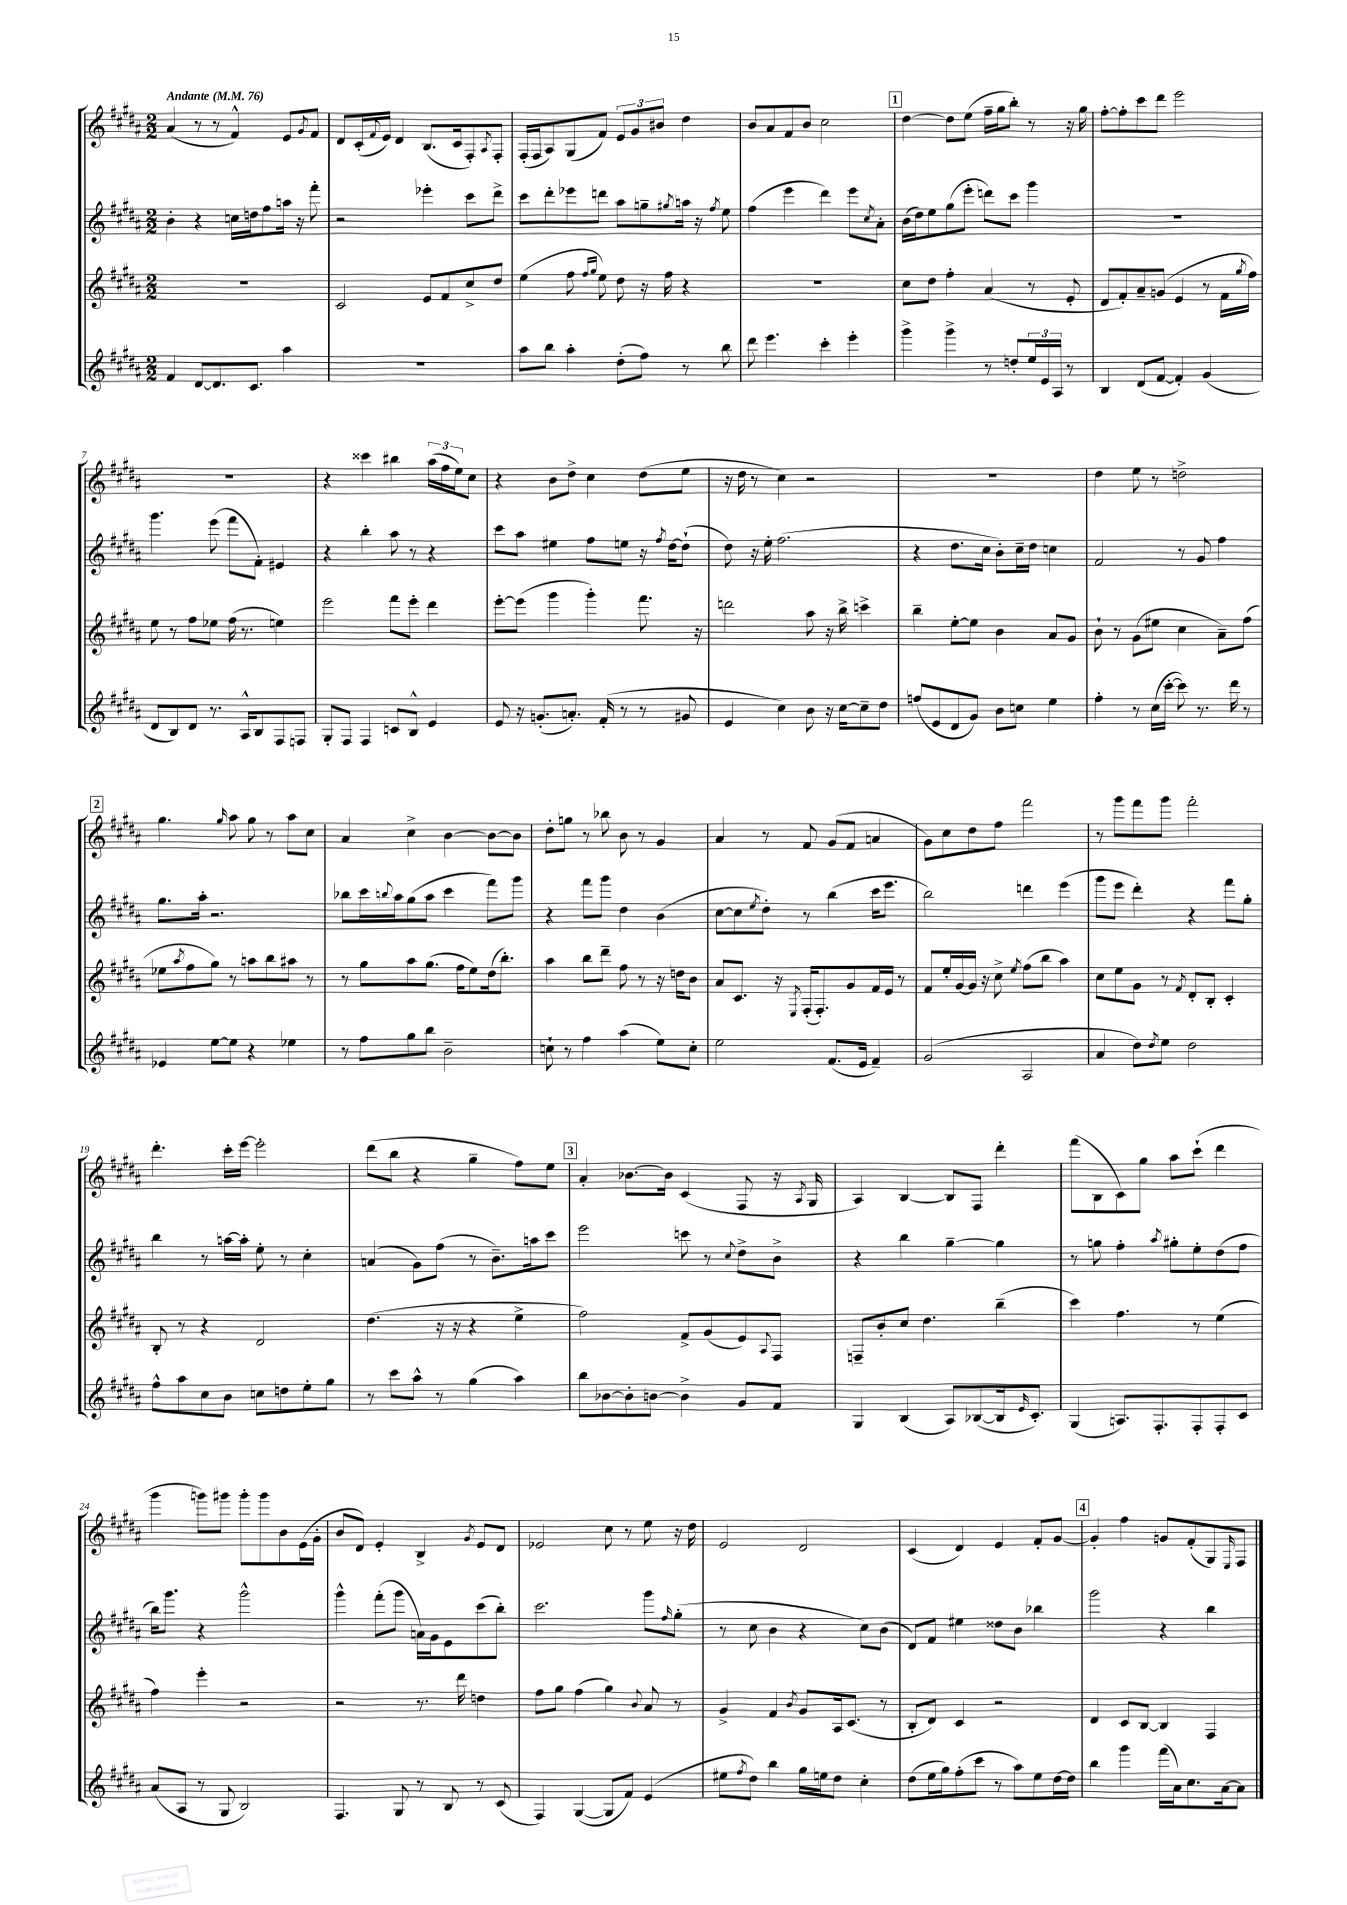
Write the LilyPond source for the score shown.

<<
\new StaffGroup <<
\new Staff = "s0" {
    \clef treble \key b \major \numericTimeSignature \time 2/2 \tempo "Andante" 4 = 76
    ais'4( r8 r8 fis'4-^) e'8 \acciaccatura { gis'8 } fis'8 |
    dis'8 cis'16-.( \appoggiatura { fis'8 } e'16) dis'4 b8.( cis'16 fis8-.) \acciaccatura { ais8 } fis8-. |
    fis16-.( fis16 ais8) gis8( fis'8) \tuplet 3/2 { e'8 gis'8 bis'8 } dis''4 |
    b'8 ais'8 fis'8 b'8 cis''2 |
    \mark \markup { \box "1" } dis''4~ dis''8 e''8( fis''16-- gis''16 b''8-.) r8 r16 gis''16 |
    fis''8~-. fis''8-. cis'''8 dis'''8 e'''2 |
    R1 |
    r4 cisis'''4 bis''4 \tuplet 3/2 { ais''16( fis''16 e''16) } cis''8 |
    r4 b'8 dis''8-> cis''4 dis''8( e''8 |
    r16 dis''16 r8 cis''4) r2 |
    R1 |
    dis''4 e''8 r8 d''2-> |
    \mark \markup { \box "2" } gis''4. \grace { gis''16 } ais''8 gis''8 r8 ais''8 cis''8 |
    ais'4 cis''4-> b'4~ b'8~ b'8 |
    dis''8-. g''8 r8 bes''8 b'8 r8 gis'4 |
    ais'4 r8 fis'8 gis'8( fis'8 a'4 |
    gis'8) cis''8 dis''8 fis''8 fis'''2 |
    r8 gis'''8 fis'''8 gis'''8 fis'''2-. |
    dis'''4.-. cis'''16-. e'''16~ e'''2-. |
    dis'''8( b''8 r4 gis''4-- fis''8) e''8 |
    \mark \markup { \box "3" } ais'4-. bes'8.~ bes'16 cis'4( fis8 r16 \acciaccatura { ais8 } gis16 |
    ais4) b4~ b8 fis8 dis'''4-. |
    fis'''8( b8 cis'8) gis''8 ais''8 cis'''8-!( dis'''4 |
    gis'''4 g'''8) gis'''8 gis'''8-. gis'''8 b'8 e'16( gis'16-. |
    b'8 dis'8) e'4-. b4-> \acciaccatura { gis'8 } e'8 dis'8 |
    ees'2 cis''8 r8 e''8 r16 dis''16 |
    e'2 dis'2 |
    cis'4( dis'4) e'4 fis'8-. gis'8~ |
    \mark \markup { \box "4" } gis'4-. fis''4 g'8 fis'8-.( gis8) \grace { e16 } fis8 \bar "|." |
}
\new Staff = "s1" {
    \clef treble \key b \major \numericTimeSignature \time 2/2
    b'4-. r4 c''16 d''16 fis''8 a''16 r16 fis'''8-. |
    r2 ees'''4-. cis'''8 dis'''8-> |
    cis'''8 dis'''8-. ees'''8 d'''8 ais''8 g''8-- \acciaccatura { gis''8 } a''16 r16 \acciaccatura { fis''8 } e''8 |
    fis''4( e'''4 dis'''4) e'''8 \acciaccatura { cis''8 } ais'8-. |
    \mark \markup { \box "1" } b'16( dis''16) e''8 gis''8( e'''8-. d'''8) cis'''8 gis'''4 |
    R1 |
    gis'''4. e'''8( fis'''8 fis'8-.) eis'4 |
    r4 b''4-. ais''8 r8 r4 |
    cis'''8 ais''8 eis''4 fis''8 e''8 r16 \acciaccatura { fis''8 } dis''16~ dis''8-!( |
    dis''8) r16 e''16-. fis''2.( |
    r4 dis''8. cis''16 b'8-.) cis''16-- dis''16 c''4 |
    fis'2 r8 gis'8 fis''4 |
    \mark \markup { \box "2" } gis''8. ais''16-. r2. |
    bes''8 cis'''16 \appoggiatura { b''8 } ais''16 gis''8( ais''8 cis'''4 fis'''8) gis'''8 |
    r4 fis'''8 gis'''8 dis''4 b'4( |
    cis''8~ cis''8 \acciaccatura { e''8 } dis''8-.) r8 b''4( cis'''16 e'''8. |
    b''2) d'''4 e'''4( |
    gis'''8 e'''8 dis'''4-.) r4 fis'''8 gis''8-. |
    b''4 r8 a''16~ a''16-. e''8-. r8 cis''4-. |
    a'4( gis'8) fis''8( r8 b'8.--) a''16 cis'''8 |
    \mark \markup { \box "3" } e'''2 c'''8 r8 \appoggiatura { cis''8 } dis''8-> b'8-> |
    r4 b''4 gis''4~-- gis''4 |
    r8 g''8 fis''4-. \acciaccatura { ais''8 } gis''8-. e''8-. dis''8( fis''8 |
    b''16) gis'''8. r4 gis'''2-^ |
    gis'''4-^ fis'''8-.( gis'''8 a'16) gis'16 e'8 cis'''8( b''8-.) |
    cis'''2. gis'''8 \grace { fis''16 } gis''8-.( |
    r8 cis''8 b'4 r4 cis''8) b'8( |
    dis'8) fis'8 eis''4 disis''8 b'8 bes''4 |
    \mark \markup { \box "4" } gis'''2 r4 b''4 \bar "|." |
}
\new Staff = "s2" {
    \clef treble \key b \major \numericTimeSignature \time 2/2
    R1 |
    cis'2 e'8 fis'8 cis''8-> dis''8 |
    e''4( fis''8 \grace { fis''16 gis''16 } e''8) dis''8 r16 fis''16 r4 |
    R1 |
    \mark \markup { \box "1" } cis''8 dis''8 fis''4-. ais'4( r8 e'8-. |
    dis'8 fis'8-.) ais'8-- g'8( e'4 r8 fis'16 \acciaccatura { gis''8 } fis''16) |
    e''8 r8 fis''8 ees''8 fis''16( r8. e''4) |
    e'''2 fis'''8 e'''8-. dis'''4 |
    e'''8~-. e'''8( gis'''4 gis'''4-.) fis'''8. r16 |
    d'''2 ais''8 r16 b''16-> c'''4-> |
    b''4-- e''8~-. e''8 b'4 ais'8 gis'8 |
    b'8-! r8 gis'8( eis''8 cis''4 ais'8--) fis''8( |
    \mark \markup { \box "2" } ees''8 \acciaccatura { ais''8 } fis''8 gis''8) r8 a''8 b''8 ais''8 r8 |
    r8 gis''8 ais''8 gis''8.( fis''16 e''8) dis''16( b''8.-.) |
    ais''4 b''8 dis'''8-- fis''8 r8 r16 d''16 b'8 |
    ais'8 cis'8. r16 \acciaccatura { e8 } fis16-.( fis8.-.) gis'8 fis'16 e'16 r8 |
    fis'8 e''16-. gis'16~ gis'16 r16 cis''8-> \acciaccatura { e''8 } fis''8( b''8 ais''4) |
    cis''8 e''8 gis'8 r8 \acciaccatura { fis'8 } dis'8-. b8-. cis'4-. |
    b8-. r8 r4 dis'2 |
    dis''4.( r16 r16 r4 e''4-> |
    \mark \markup { \box "3" } fis''2) fis'8-> gis'8( e'8) \appoggiatura { ais8 } fis8 |
    f8-- b'8-. cis''8 dis''4. b''4--( |
    cis'''4) fis''4. r8 e''4( |
    fis''4) e'''4-. r2 |
    r2 r8. dis'''16 d''4 |
    fis''8 gis''8 fis''4( gis''4) \appoggiatura { b'8 } ais'8 r8 |
    gis'4-> fis'4 \acciaccatura { b'8 } gis'8 ais16 cis'8.( r8 |
    b8-. dis'8) cis'4 r2 |
    \mark \markup { \box "4" } dis'4 cis'8 b8~ b4 fis4 \bar "|." |
}
\new Staff = "s3" {
    \clef treble \key b \major \numericTimeSignature \time 2/2
    fis'4 dis'8~ dis'8. cis'8. ais''4 |
    R1 |
    ais''8 b''8 ais''4-. dis''8-.( fis''8) r8 b''8 |
    dis'''8 e'''4. cis'''4-. e'''4-. |
    \mark \markup { \box "1" } gis'''4-> gis'''4-> r8 d''8-. \tuplet 3/2 { e''16 e'16 ais16 } r8 |
    b4 dis'8( fis'8~ fis'4-.) gis'4( |
    dis'8 b8) dis'8 r8. ais16-^ b8 fis8 f8 |
    gis8-. fis8 fis4 c'8 b8-^ e'4 |
    e'8 r16 g'8.-.( a'8.-.) fis'16-.( r8 r8 gis'8 |
    e'4 cis''4) b'8 r16 cis''16~ cis''8-- dis''8 |
    f''8( e'8 dis'8 gis'8) b'8 c''8 e''4 |
    fis''4-. r8 cis''16( cis'''16~-. cis'''8) r8. dis'''16 r8 |
    \mark \markup { \box "2" } ees'4 e''8~ e''8 r4 ees''4 |
    r8 fis''8 gis''8 b''8 b'2-- |
    c''8-! r8 fis''4 ais''4( e''8) c''8-. |
    e''2 fis'8.( e'16 fis'4--) |
    gis'2( ais2 |
    ais'4 dis''8) \acciaccatura { dis''8 } e''8 dis''2 |
    fis''8-^ ais''8 cis''8 b'8 c''8 d''8 e''8-. gis''8 |
    r8 cis'''8 ais''8-^ r8 gis''4( ais''4) |
    \mark \markup { \box "3" } b''8 bes'8~ bes'8-. b'8~ b'4-> gis'8 fis'8 |
    gis4 b4( ais8) bes8~( bes16 \grace { e'16 } cis'8.-.) |
    gis4( a8.) fis8.-. fis8-. fis8-. cis'8 |
    ais'8( ais8 r8 gis8 b2) |
    fis4. gis8 r8 b8 r8 cis'8( |
    fis4) gis4~( gis8 fis'8) e'4( |
    eis''8 \acciaccatura { fis''8 } dis''8) b''4 gis''16 e''16 dis''8 cis''4-. |
    dis''8( e''16 gis''16) fis''8-.( cis'''8 r8 ais''8) e''8 dis''16~ dis''16 |
    \mark \markup { \box "4" } b''4 gis'''4 fis'''16( ais'16) cis''8. ais'16~ ais'8 \bar "|." |
}
>>
>>
